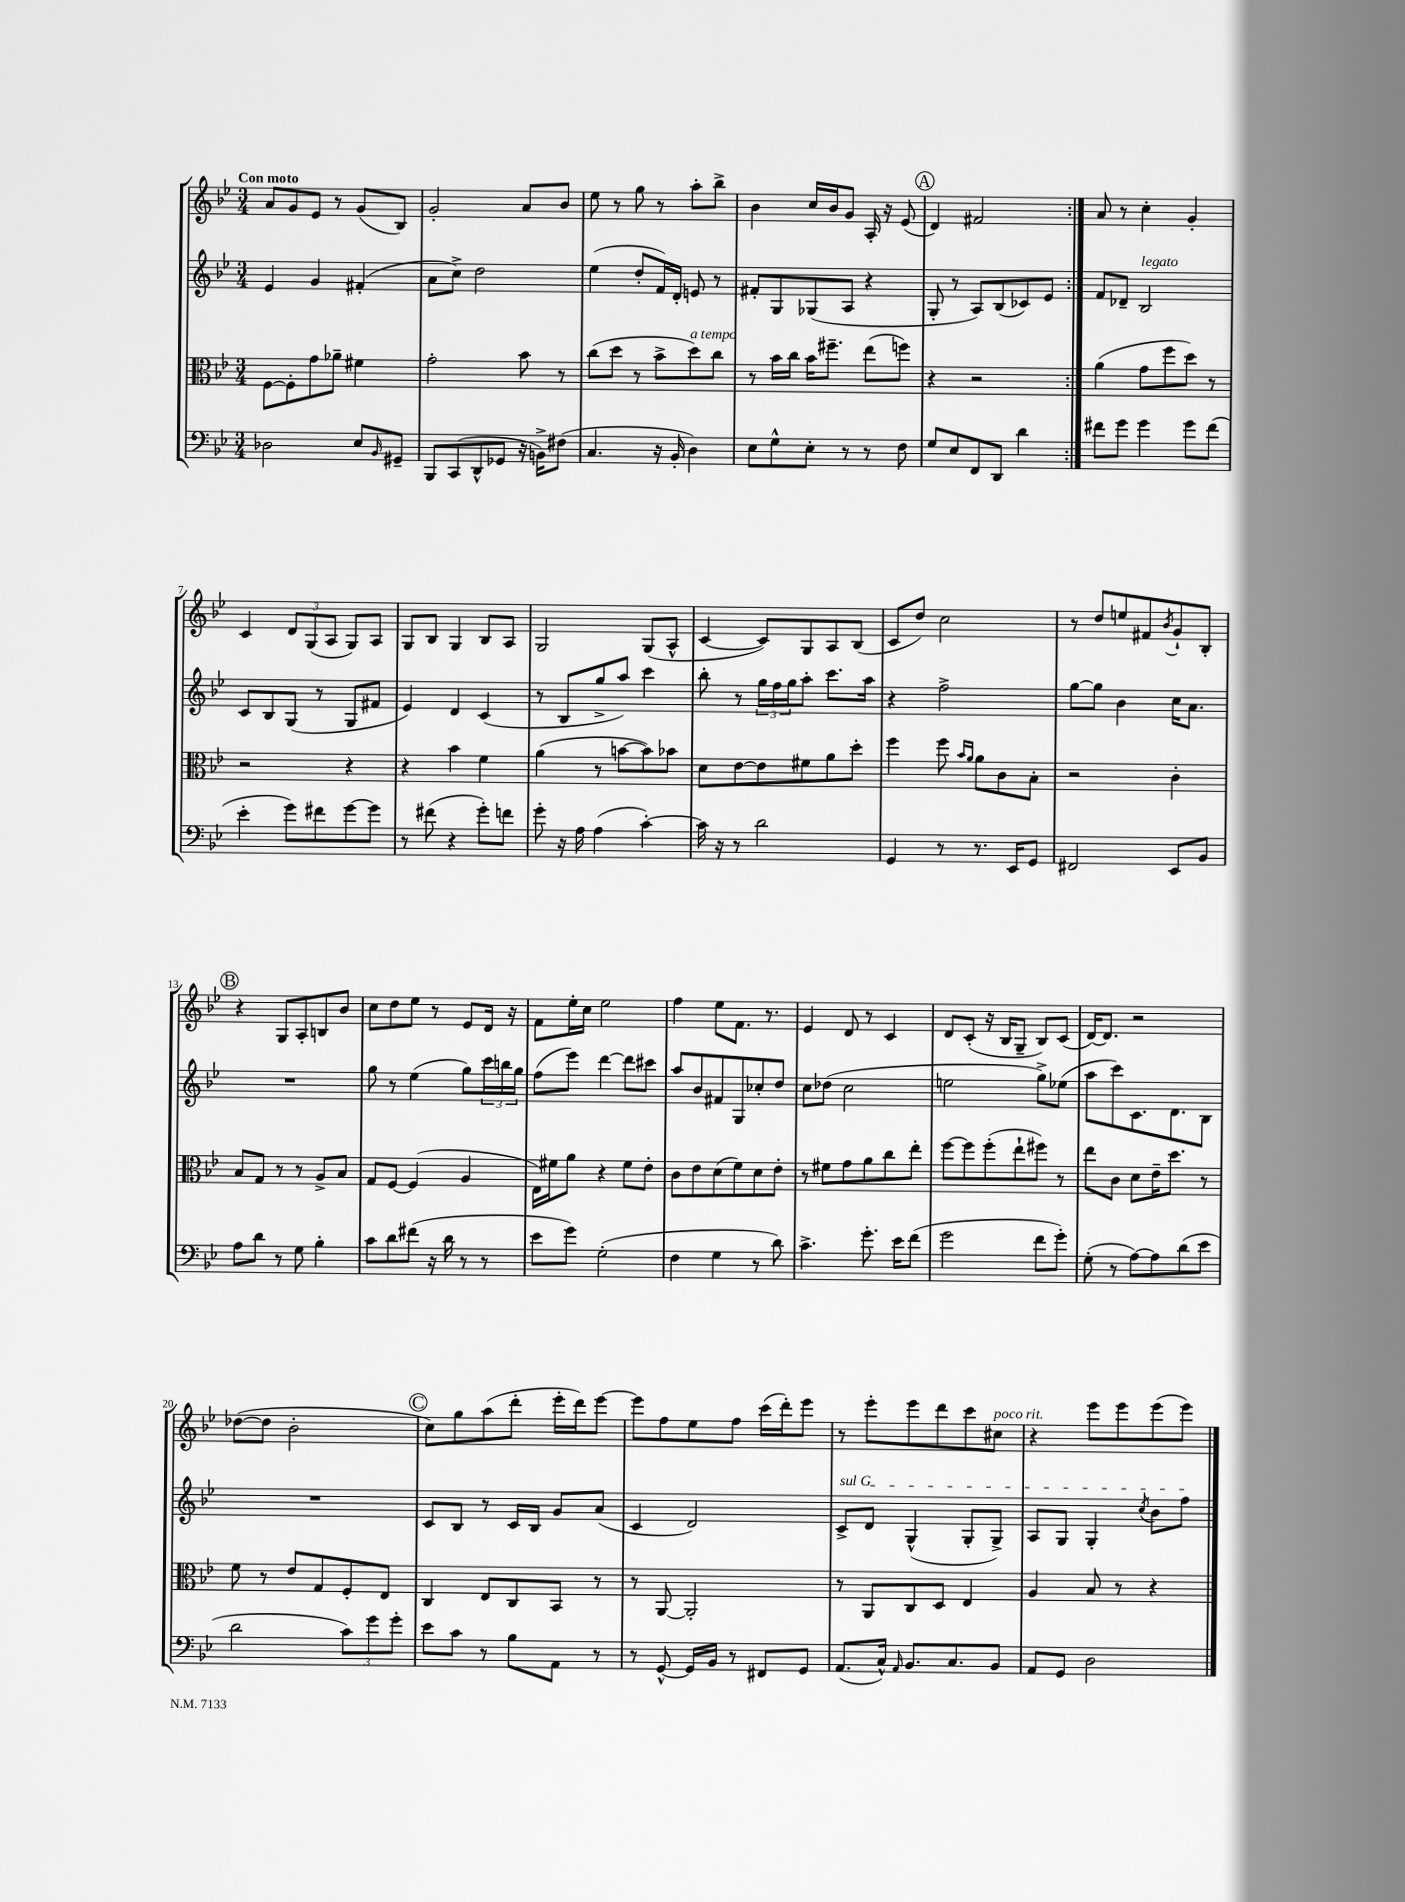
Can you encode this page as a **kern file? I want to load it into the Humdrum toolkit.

**kern	**kern	**kern	**kern
*part4	*part3	*part2	*part1
*staff4	*staff3	*staff2	*staff1
*clefF4	*clefC3	*clefG2	*clefG2
*k[b-e-]	*k[b-e-]	*k[b-e-]	*k[b-e-]
*M3/4	*M3/4	*M3/4	*M3/4
=1	=1	=1	=1
!	!	!	!LO:TX:a:B:t=Con moto
2D-X\	[8F\L	4e-/	8a/L
.	8F'\]	.	8g/
.	8g\	4g/	8e-/J
.	8a-X~\J	.	8r
8E-/L	4f#X\	(4f#X'/	(8g/L
16qqBB-/	.	.	.
8GG#X~/J	.	.	8B-/J)
=2	=2	=2	=2
8BBB-/L	2g'\	8a\L	2g'/
(8CC/	.	8cc^\J)	.
8DD^^/	.	2dd\	.
8GG-X/J	.	.	.
16r	8b-\	.	8a/L
16BBn^\KL)	.	.	.
(8F#X\J	8r	.	8b-/J
=3	=3	=3	=3
4.C/	(8cc\L	(4ee-\	8ee-\
.	8dd\J	.	8r
.	8r	8dd'/L	8gg\
16r	8b-^\L	16f/L)	8r
16BB-'/	.	16d'/JJ	.
!	!LO:TX:a:i:t=a tempo	!	!
4D\)	8dd\)	8en/	8aa'\L
.	8cc\J	8r	8bb-^\J
=4	=4	=4	=4
8E-\L	8r	8f#X'/L	4b-\
8G^^\	16b-\LL	8G/	.
.	16cc\JJ	.	.
8E-'\J	16b-\KL	(8G-X/	16cc/LL
.	8.ff#X~\J	.	16b-/J
8r	.	8A/J	8g/J
8r	(8ee-\L	4r	16A'/
.	.	.	16r
8F\	8ffn\J)	.	(8e-/
!!LO:REH:place=s1:t=A
=5	=5	=5	=5
8G/L	4r	8G'/	4d/)
8E-/	.	8r	.
8FF/	2r	8A/L)	2f#X/
8DD/J	.	(8B-/	.
4d\	.	8c-X/)	.
.	.	8e-/J	.
=6:|!	=6:|!	=6:|!	=6:|!
8f#X\L	(4a\	8f/L	8a/
8g\J	.	8d-X~/J	8r
!	!	!LO:TX:a:i:t=legato	!
4g\	8g\L	2B-/	4cc'\
.	8ff\	.	.
8g\L	8dd\J)	.	4g'/
(8f#\J	8r	.	.
!!LO:LB:g=z
=7	=7	=7	=7
4e-'\	2r	8c/L	4c/
.	.	8B-/	.
8g\L)	.	(8G/J	12d/L
.	.	.	(12G/
8f#X\	.	8r	.
.	.	.	12A/J
[8g\	4r	8G/L	8G/L)
8g\J]	.	8f#X/J	8A/J
=8	=8	=8	=8
8r	4r	4e-/)	8G/L
(8f#X\	.	.	8B-/J
4r	4b-\	4d/	4G/
8g'\L)	4f\	(4c/	8B-/L
8fn\J	.	.	8A/J
=9	=9	=9	=9
8g'\	(4a\	8r	2G/
16r	.	8B-/L	.
16A\	.	.	.
(4A\	8r	8gg^/	.
.	[8bn\L	8aa/J)	.
[4c'\)	8b\])	4ccc\	(8G/L
.	8b-X\J	.	8A^^/J
=10	=10	=10	=10
16c\]	8d\L	8bb-'\	[4c/
16r	.	.	.
8r	[8e-\	8r	.
2d\	8e-\]	24gg\LL	8c/L])
.	.	24ff\	.
.	.	24gg\J	.
.	8f#X\	8aa'\J	8G/
.	8a\	8.ccc\L	8A/
.	8dd'\J	.	(8B-/J
.	.	16aa\Jk	.
=11	=11	=11	=11
4GG/	4ff\	4r	8c/L
.	.	.	8dd/J)
8r	8ff\	2ff^\	2cc\
.	16qqb-/LL	.	.
.	16qqa/JJ	.	.
8.r	8a\L	.	.
.	8c\	.	.
16EE-/KL	.	.	.
8GG/J	8B-'\J	.	.
=12	=12	=12	=12
2FF#X/	2r	[8gg\L	8r
.	.	8gg\J]	8dd/L
.	.	4b-\	8een/
.	.	.	8f#X/
.	.	.	8qb-/
8EE-/L	4c'\	16cc\KL	8g`/
.	.	8.a\J	.
8BB-/J	.	.	8B-'/J
!!LO:LB:g=z
!!LO:REH:place=s1:t=B
=13	=13	=13	=13
8A\L	8B-/L	2.r	4r
8d\J	8G/J	.	.
8r	8r	.	8G/L
8G\	8r	.	8A'/
4B-'\	8A^/L	.	8Bn/
.	8B-/J	.	8b-/J
=14	=14	=14	=14
8c\L	8G/L	8gg\	8cc\L
8d\	[8F/J	8r	8dd\
(8f#X\J	(4F/]	(4ee-\	8ee-\J
16r	.	.	8r
16d\	.	.	.
8r	4A/	8gg\L)	8e-/L
8r	.	24ccc\L	16d/Jk
.	.	24bbn\	.
.	.	.	16r
.	.	24gg\JJ	.
=15	=15	=15	=15
8e-\L	16E-\LL)	(8ff\L	8f\L
.	16f#X\J	.	.
8g\J)	8a\J	8eee-\J)	16ee-'\L
.	.	.	16cc\JJ
(2G'\	4r	[4ddd\	2ee-\
.	8f#\L	8ddd\L]	.
.	8e-'\J	8ccc#X\J	.
=16	=16	=16	=16
4F\	8c\L	8aa/L	4ff\
.	8e-\	8b-/	.
4G\	(8d\	8f#X/	8ee-\L
.	8f\)	8G/	8.f\J
8r	8d\	8cc-X'/	.
.	.	.	8.r
8d\)	8e-'\J	8dd/J	.
=17	=17	=17	=17
4.c^\	8r	8cc\L	4e-/
.	8f#X\L	(8dd-X\J	.
.	8g\	2cc\	8d/
8.g'\	8a\	.	8r
.	8cc\	.	4c/
16e-\KL	.	.	.
(8f\J	8ee-'\J	.	.
=18	=18	=18	=18
2g\	[8ff\L	2een\	8d/L
.	8ff\]	.	(8c'/J
.	(8ff'\	.	16r
.	.	.	16B-/KL
.	8ee-`\	.	8G~/J
8f\L	8ff#X\J)	8gg^\L)	8B-/L)
8g'\J)	8r	(8ee-X\J	(8c/J
=19	=19	=19	=19
(8G'\	8ee-\L	8aa\L	[16d/KL)
.	.	.	8.d/J]
8r	8c\J	8ccc\)	.
[8A\L)	8d\L	8.c\	2r
8A\]	16e-~\K	.	.
.	8.dd\J	8.d\	.
(8d\	.	.	.
8e-\J	8r	8B-\J	.
!!LO:LB:g=z
=20	=20	=20	=20
2d\	8f\	2.r	([8dd-X\L
.	8r	.	8dd-\J]
.	8e-/L	.	2b-'\
.	8G/	.	.
12c\L)	8F'/	.	.
12g\	.	.	.
.	8E-/J	.	.
12g'\J	.	.	.
!!LO:REH:place=s1:t=C
=21	=21	=21	=21
8e-\L	4C/	8c/L	8cc\L)
8c\J	.	8B-/J	8gg\
8r	8E-/L	8r	(8aa\
8B-\L	8C/	16c/LL	8ddd'\J
.	.	16B-/JJ	.
8AA\J	8BB-/J	8g/L	16eee-'\LL
.	.	.	16ddd\J)
8r	8r	(8a/J	[8eee-\J
=22	=22	=22	=22
8r	8r	4c/	8eee-\L]
[8GG^^/	[8AA/	.	8ff\
16GG/LL]	2AA'/]	2d/)	8ee-\
16BB-/JJ	.	.	.
8r	.	.	8ff\J
8FF#X/L	.	.	(16ccc\LL
.	.	.	16ddd'\J)
8GG/J	.	.	8eee-\J
=23	=23	=23	=23
!	!	!LO:TX:a:i:t=sul G	!
(8.AA/L	8r	8c^/L	8r
.	8AA/L	8d/J	8eee-'\L
16C^^/Jk)	.	.	.
16qqAA/	.	.	.
8.BB-/L	8C/	(4G^^/	8eee-\
.	8D/J	.	8ddd\
8.C/	.	.	.
.	4E-/	8G'/L	8ccc\
!	!	!	!LO:TX:a:i:t=poco rit.
8BB-/J	.	8G^/J)	8cc#X\J
=24	=24	=24	=24
8AA/L	4A/	8A/L	4r
8GG/J	.	8G/J	.
2D\	8B-/	4G'/	8eee-\L
.	8r	.	8eee-\
.	.	8qcc/	.
.	4r	8b-\L	(8eee-\
.	.	8ff\J	8eee-\J)
==	==	==	==
*-	*-	*-	*-
